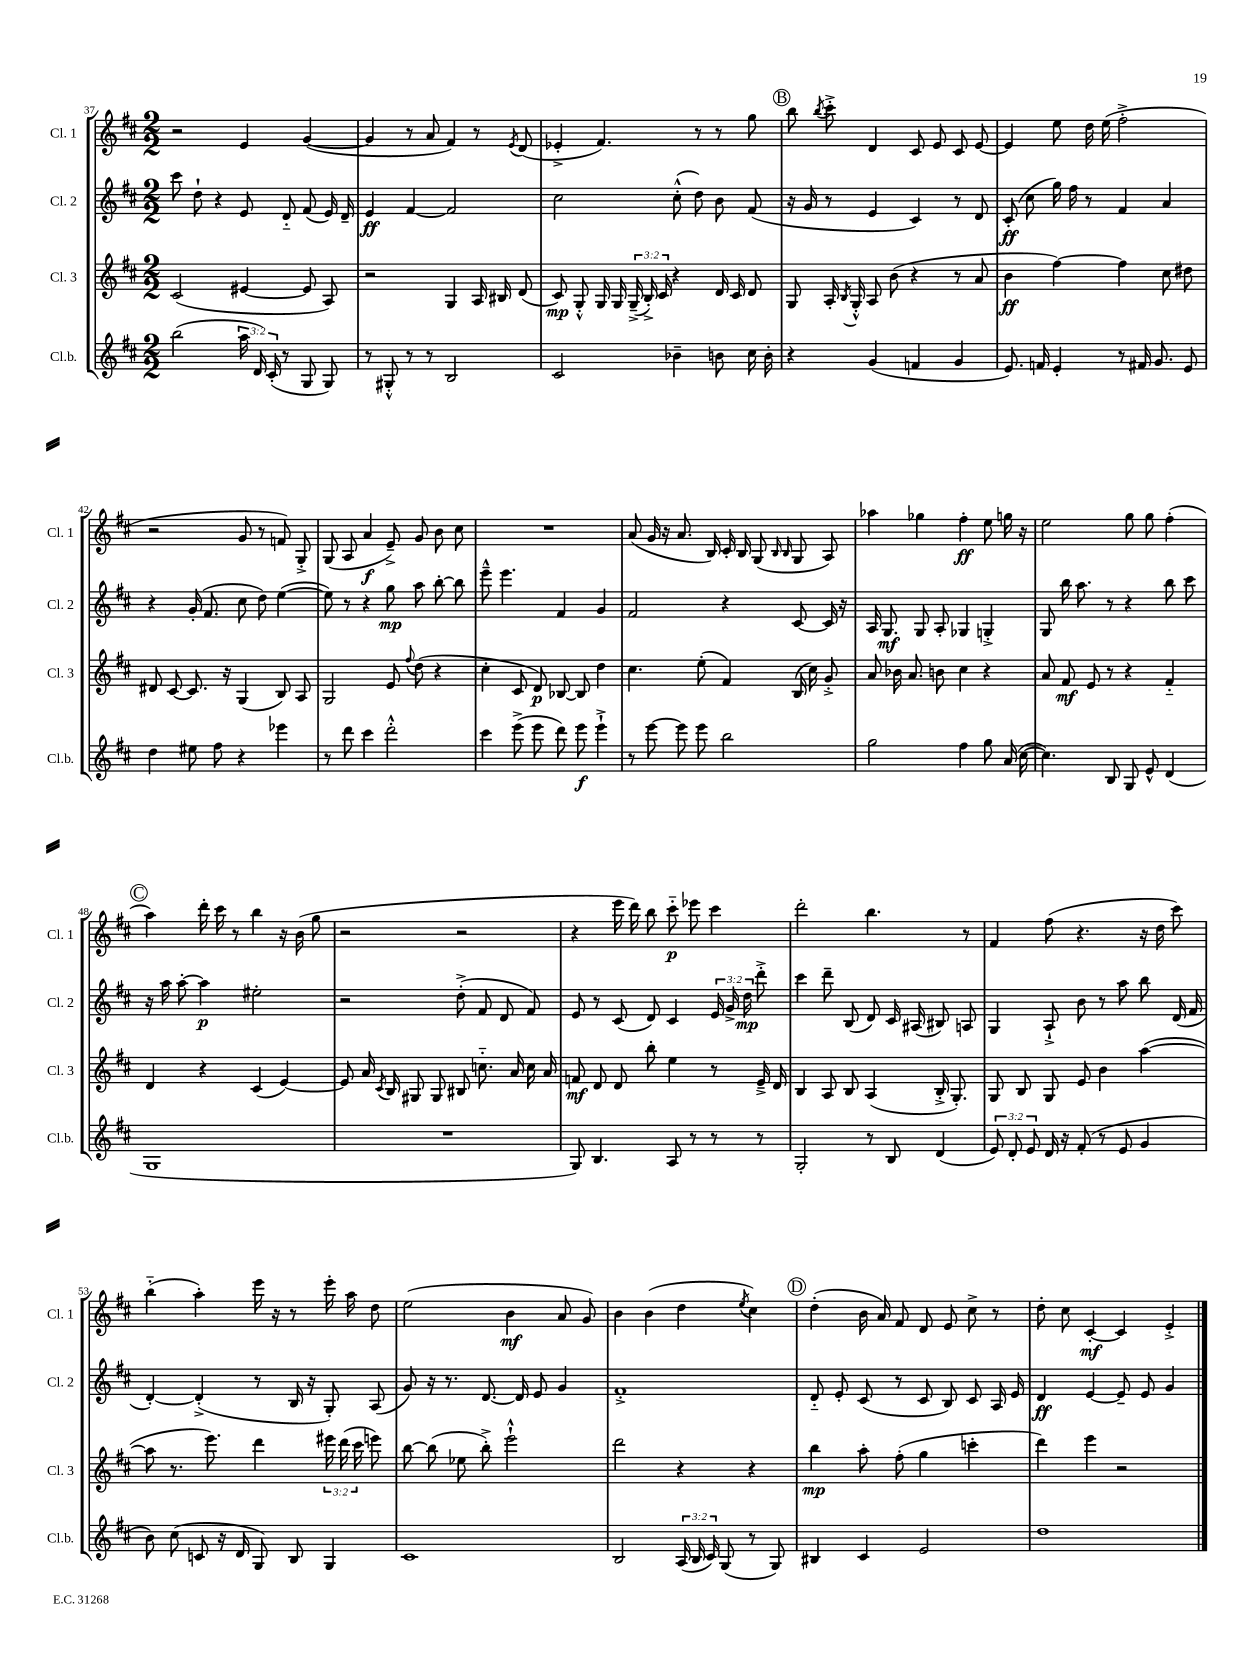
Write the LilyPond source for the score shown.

<<
\new StaffGroup <<
\new Staff = "s0" \with { instrumentName = "Cl. 1" shortInstrumentName = "Cl. 1" } {
    \clef treble \key d \major \numericTimeSignature \time 2/2
    \autoBeamOff r2 e'4 g'4~( |
    g'4 r8 a'8 fis'4) r8 \acciaccatura { e'8 } d'8( |
    ees'4-.-> fis'4.) r8 r8 g''8 |
    \mark \markup { \circle "B" } b''8 \acciaccatura { b''8 } cis'''8-.-> d'4 cis'8 e'8 cis'8 e'8~ |
    e'4 e''8 d''16 e''16( fis''2-.-> |
    r2 g'8 r8 f'8) g8-.-> |
    g8( a8 a'4\f e'8--->) g'8 b'8 cis''8 |
    R1 |
    a'8( g'16 r16 a'8. b16) cis'16-. b16 g8( \grace { b16 b16 } g8 a8) |
    aes''4 ges''4 fis''4-.\ff e''8 g''16 r16 |
    e''2 g''8 g''8 fis''4-.( |
    \mark \markup { \circle "C" } a''4) d'''16-. cis'''16 r8 b''4 r16 b'16( g''8 |
    r2 r2 |
    r4 e'''16 d'''16) b''8 cis'''8-_\p ees'''8 cis'''4 |
    d'''2-. b''4. r8 |
    fis'4 fis''8( r4. r16 d''16 cis'''8) |
    b''4-_( a''4-.) e'''16 r16 r8 e'''16-. a''16 d''8 |
    e''2( b'4\mf a'8 g'8) |
    b'4 b'4( d''4 \acciaccatura { e''8 } cis''4) |
    \mark \markup { \circle "D" } d''4-.( b'16 a'16) fis'8 d'8 e'8 cis''8-> r8 |
    d''8-. cis''8 cis'4~-.\mf cis'4 e'4-.-> \bar "|." |
}
\new Staff = "s1" \with { instrumentName = "Cl. 2" shortInstrumentName = "Cl. 2" } {
    \clef treble \key d \major \numericTimeSignature \time 2/2 \override Staff.TupletNumber.text = #tuplet-number::calc-fraction-text
    \autoBeamOff cis'''8 d''8-! r4 e'8 d'8-_ fis'8( e'16) d'16-- |
    e'4\ff fis'4~ fis'2 |
    cis''2 cis''8-.-^( d''8) b'8 fis'8( |
    \mark \markup { \circle "B" } r16 g'16 r8 e'4 cis'4) r8 d'8 |
    cis'8-.\ff( cis''8 g''16) fis''16 r8 fis'4 a'4 |
    r4 g'16-.( fis'8. cis''8 d''8) e''4~( |
    e''8) r8 r4 g''8\mp a''8 b''8~-. b''8 |
    e'''8---^ e'''4. fis'4 g'4 |
    fis'2 r4 cis'8~ cis'16 r16 |
    a16 g8.\mf g8 a8-. ges4 g4-.-> |
    g8 b''16 a''8. r8 r4 b''8 cis'''8 |
    \mark \markup { \circle "C" } r16 a''16 a''8~-. a''4\p eis''2-. |
    r2 d''8-.->( fis'8 d'8 fis'8) |
    e'8 r8 cis'8( d'8) cis'4 \tuplet 3/2 { e'16 g'16-> d''16\mp } d'''8-.-> |
    cis'''4 d'''8-- b8( d'8) cis'16 ais16( bis8) a8 |
    g4 a8-!-> b'8 r8 a''8 b''8 d'16( fis'16 |
    d'4~-.) d'4-.->( r8 b16 r16 g8-.) a8( |
    g'8) r16 r8. d'8.~ d'16 e'8 g'4 |
    fis'1-.-> |
    \mark \markup { \circle "D" } d'8-_ e'8-. cis'8( r8 cis'8 b8) cis'8 a16 e'16 |
    d'4\ff e'4~ e'8-- e'8 g'4 \bar "|." |
}
\new Staff = "s2" \with { instrumentName = "Cl. 3" shortInstrumentName = "Cl. 3" } {
    \clef treble \key d \major \numericTimeSignature \time 2/2 \override Staff.TupletNumber.text = #tuplet-number::calc-fraction-text
    \autoBeamOff cis'2( eis'4~ eis'8 a8) |
    r2 g4 a16 bis16 d'8( |
    cis'8\mp) g8-.-^ g16 g16 \tuplet 3/2 { g16--->( b16-.->) cis'16 } r4 d'16 cis'16 d'8 |
    \mark \markup { \circle "B" } g8 a16-. \acciaccatura { b8 } g16-.-^ a8 b'8( r4 r8 a'8 |
    b'4\ff fis''4~) fis''4 cis''8 dis''8 |
    dis'8 cis'8~ cis'8. r16 g4( b8) a8 |
    g2 e'8 \appoggiatura { fis''8 } d''8( r4 |
    cis''4-. cis'8 d'8\p) bes8~ bes8 d''4 |
    cis''4. e''8-.( fis'4) b16( cis''16) g'8-.-> |
    a'8 bes'16 a'8. b'8 cis''4 r4 |
    a'8 fis'8\mf e'8 r8 r4 fis'4-_ |
    \mark \markup { \circle "C" } d'4 r4 cis'4( e'4~) |
    e'8 a'16 \acciaccatura { cis'8 } b16 gis8 gis8 bis8 c''8.-_ a'16 c''16 a'16 |
    f'8\mf d'8 d'8 b''8-. e''4 r8 e'16---> d'16 |
    b4 a8 b8 a4( b16-.-> g8.-.) |
    g8 b8 g8 e'8 b'4 a''4~( |
    a''8 r8. e'''8.) d'''4 \tuplet 3/2 { eis'''16 d'''16( cis'''16 } e'''8) |
    b''8~ b''8( ees''8 b''8-.->) e'''2-!-^ |
    d'''2 r4 r4 |
    \mark \markup { \circle "D" } b''4\mp a''8-. fis''8-.( g''4 c'''4-. |
    d'''4) e'''4 r2 \bar "|." |
}
\new Staff = "s3" \with { instrumentName = "Cl.b." shortInstrumentName = "Cl.b." } {
    \clef treble \key d \major \numericTimeSignature \time 2/2 \override Staff.TupletNumber.text = #tuplet-number::calc-fraction-text
    \autoBeamOff b''2( \tuplet 3/2 { a''16 d'16) cis'16-.( } r8 g8 g8) |
    r8 gis8-.-^ r8 r8 b2 |
    cis'2 bes'4-- b'8 cis''16 b'16-. |
    \mark \markup { \circle "B" } r4 g'4( f'4 g'4 |
    e'8.) f'16 e'4-. r8 fis'16 g'8. e'8 |
    d''4 eis''8 fis''8 r4 ees'''4 |
    r8 d'''8 cis'''4 d'''2-.-^ |
    cis'''4 e'''8->( e'''8 d'''8) e'''8\f e'''4-!-> |
    r8 e'''8~ e'''8 e'''8 b''2 |
    g''2 fis''4 g''8 a'16( cis''16~ |
    cis''4.) b8 g8 e'8-^ d'4( |
    \mark \markup { \circle "C" } g1 |
    R1 |
    g8) b4. a8 r8 r8 r8 |
    g2-. r8 b8 d'4( |
    \tuplet 3/2 { e'8) d'8-. e'8 } d'16 r16 fis'8-.( r8 e'8 g'4 |
    b'8) cis''8( c'8 r16 d'16 g8) b8 g4 |
    cis'1 |
    b2 \tuplet 3/2 { a16( b16 cis'16) } g8( r8 g8) |
    \mark \markup { \circle "D" } bis4 cis'4 e'2 |
    d''1 \bar "|." |
}
>>
>>
\layout { \context { \Score currentBarNumber = #37 } }
